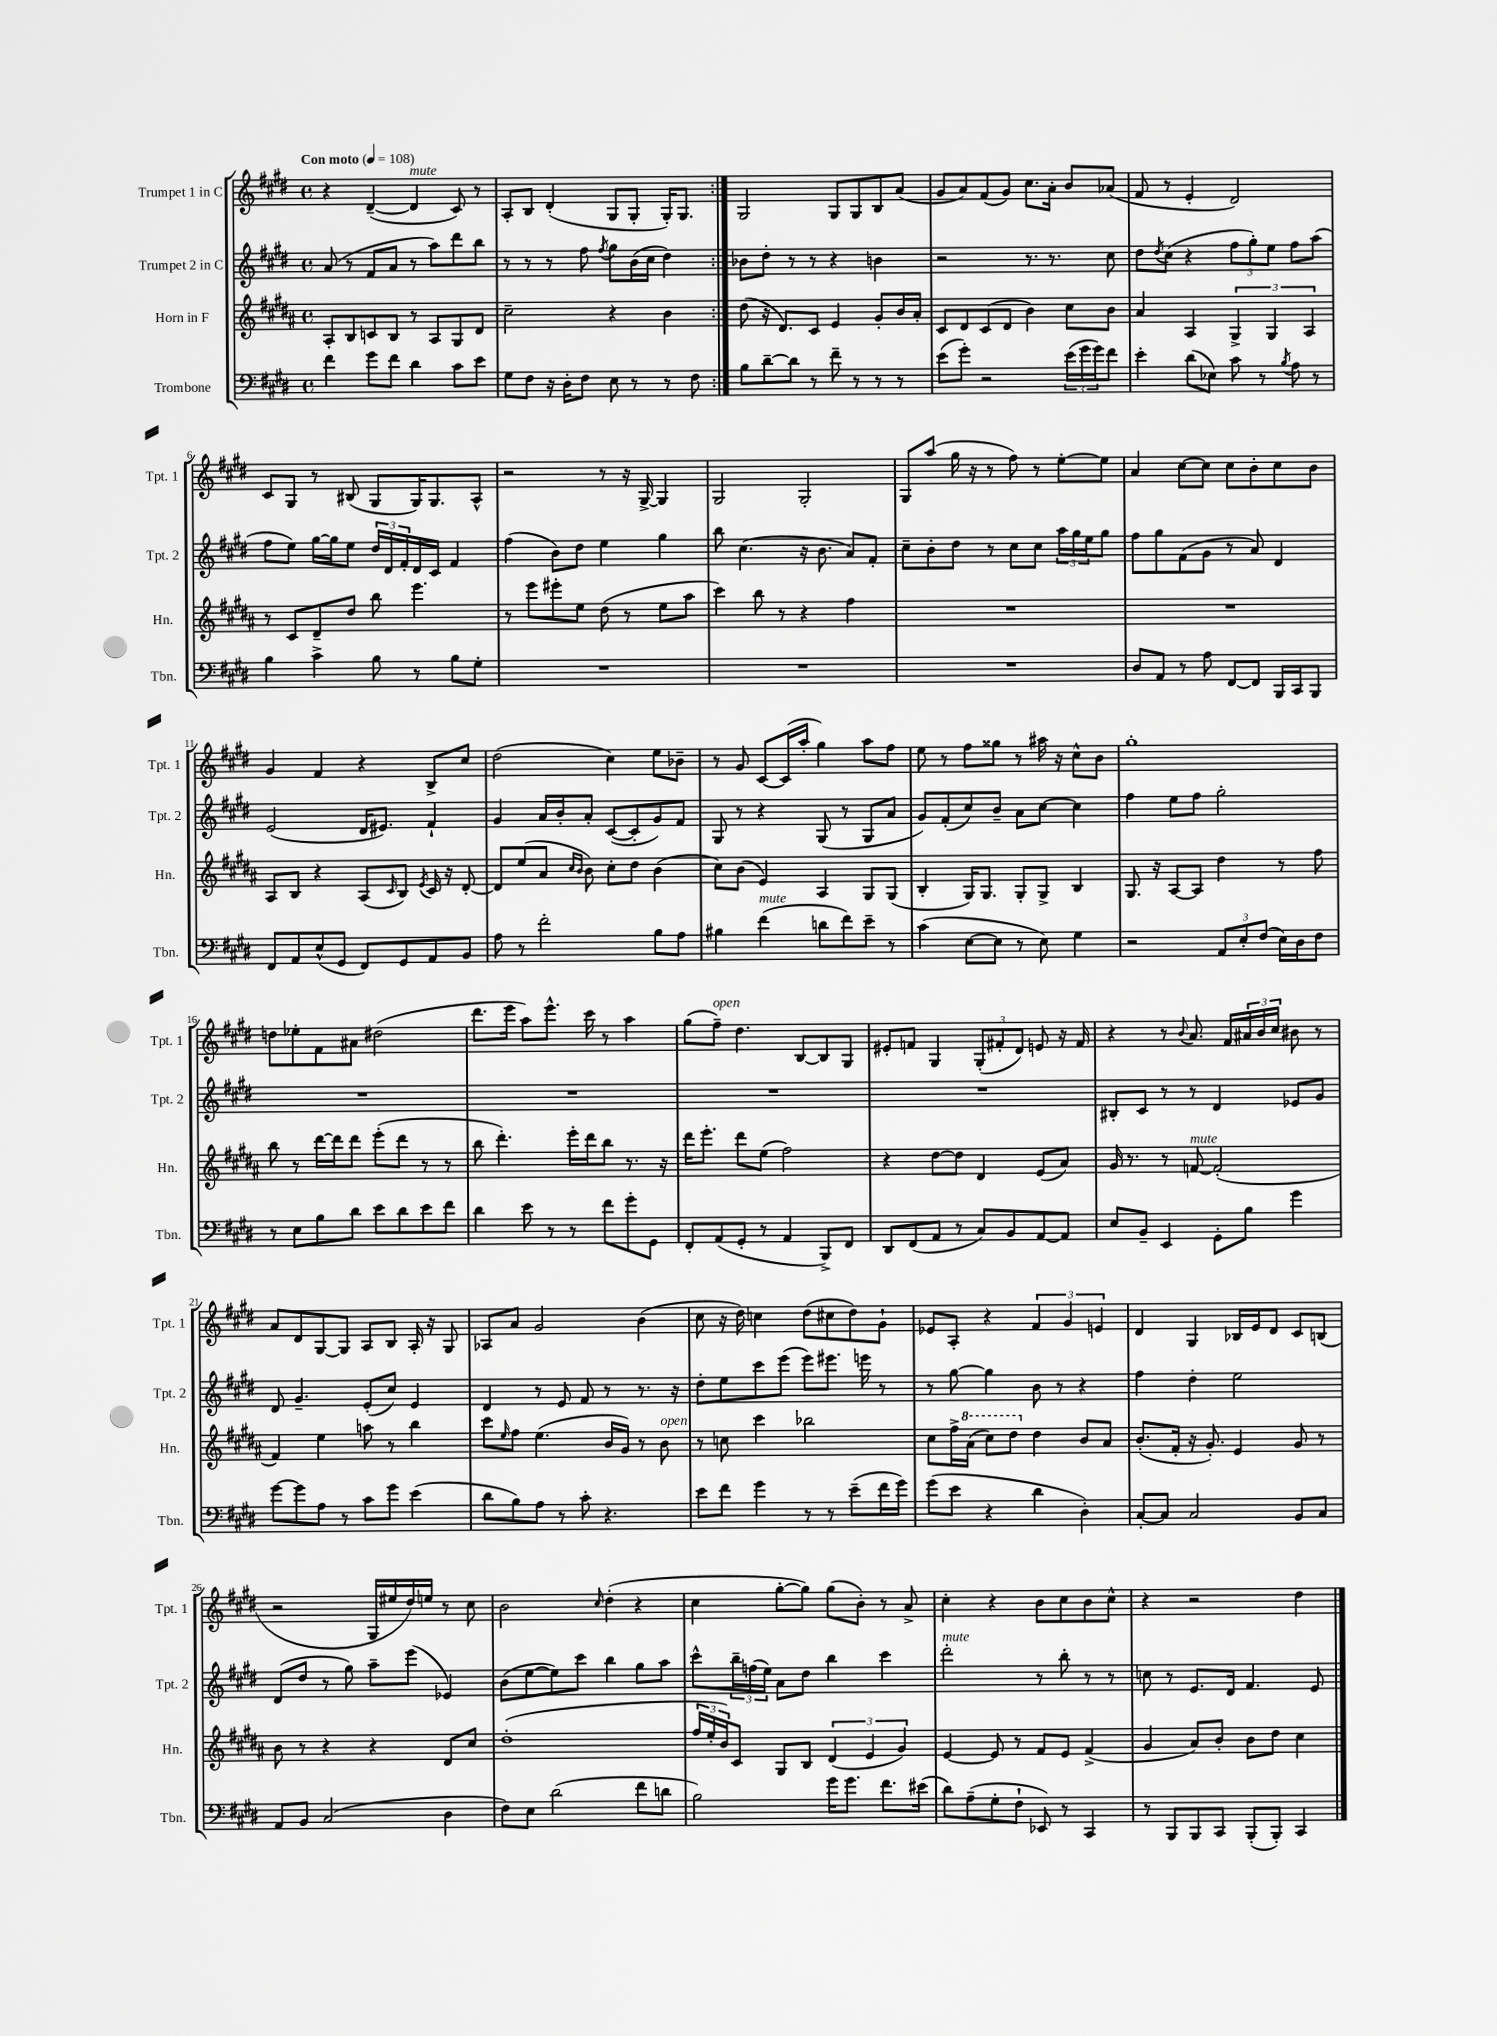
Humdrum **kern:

**kern	**kern	**kern	**kern
*staff4	*staff3	*staff2	*staff1
*clefF4	*clefG2	*clefG2	*clefG2
*k[f#c#g#d#]	*k[f#c#g#d#a#]	*k[f#c#g#d#]	*k[f#c#g#d#]
*M4/4	*M4/4	*M4/4	*M4/4
*met(c)	*met(c)	*met(c)	*met(c)
*MM108	*MM108	*MM108	*MM108
4f#	8A#'	(8a	4r
.	8B	8r	.
8g#	8c	8f#	([4d#~
8f#	8B	8a	.
4d#	8r	8r	4d#]
.	8A#	8aa)	.
8c#	8G#	8ddd#	8c#)
8e	8d#	8bb	8r
=	=	=	=
8G#	2cc#~	8r	8A'
8F#	.	8r	8B
16r	.	8r	(4d#'
16D#'	.	.	.
8F#	.	8ff#	.
.	.	8qff#	.
8E	4r	8gg#	8G#
8r	.	(16b	8G#'
.	.	16cc#	.
8r	4b	4dd#)	16G#')
.	.	.	8.G#
8F#	.	.	.
=:|!	=:|!	=:|!	=:|!
8B	(8dd#	8b-	2G#
[8d#~	16r	8dd#'	.
.	8.d#)	.	.
8d#]	.	8r	.
8r	8c#	8r	.
8f#~	4e	4r	8G#
8r	.	.	8G#
8r	8g#'	4b	8B
8r	16b	.	(8a
.	16a#'	.	.
=	=	=	=
(8e	8c#	2r	8g#
8g#')	8d#	.	8a)
2r	(8c#	.	(8f#
.	8d#	.	8g#)
.	4b)	8.r	8.cc#
.	.	8.r	16a'
(24e	8cc#	.	8b
24g#	.	.	.
24g#)	.	.	.
8f#	8b	8cc#	(8a-
=	=	=	=
4e'	4a#	8dd#	8f#
.	.	8qdd#	.
.	.	(8cc#	8r
(8d#	4A#	4r	4e'
8E-)	.	.	.
8c#	6G#^	12ff#	2d#)
.	.	12gg#')	.
8r	.	.	.
.	6G#	12ee	.
8qB	.	.	.
8A	.	8ff#	.
.	6A#	.	.
8r	.	(8aa	.
=	=	=	=
4B	8r	8ff#	8c#
.	8c#	8ee)	8G#
4c#^	8d#~	[16gg#	8r
.	.	16gg#]	.
.	8dd#	8ee	(8B#
8B	8bb	24dd#	8G#
.	.	24d#	.
.	.	24f#'	.
8r	4.eee	16d#	16G#)
.	.	16c#	8.G#
8B	.	4f#	.
8G#'	.	.	8A^^
=	=	=	=
1r	8r	(4ff#	2r
.	8eee	.	.
.	8eee#'	8b)	.
.	8ee	8dd#	.
.	(8dd#	4ee	8r
.	8r	.	16r
.	.	.	[16G#^
.	8ee	4gg#	4G#]
.	8aa#	.	.
=	=	=	=
1r	4ccc#)	8bb	2G#
.	.	(4.cc#	.
.	8bb	.	.
.	8r	.	.
.	4r	16r	2G#'
.	.	8.b	.
.	4ff#	8a)	.
.	.	8f#'	.
=	=	=	=
1r	1r	8cc#~	8G#
.	.	8b'	(8aa
.	.	8dd#	16gg#
.	.	.	16r
.	.	8r	8r
.	.	8cc#	8ff#)
.	.	8cc#	8r
.	.	24aa	[8ee'
.	.	24gg#	.
.	.	24ee	.
.	.	8gg#	8ee]
=	=	=	=
8D#	1r	8ff#	4a
8AA	.	8gg#	.
8r	.	(8f#	[8cc#
8A	.	8g#	8cc#]
[8FF#	.	8r	8cc#
8FF#]	.	8a)	8b'
16BBB	.	4d#	8cc#
16CC#	.	.	.
8BBB	.	.	8b
=	=	=	=
8FF#	8A#	(2e	4g#
8AA	8B	.	.
(8E^^	4r	.	4f#
8GG#	.	.	.
8FF#)	(8A#	16d#	4r
.	.	8.e#)	.
.	16qqc#	.	.
8GG#	8B)	.	.
.	8qe	.	.
8AA	16c#	4f#`	8B^
.	16r	.	.
8BB	[8d#'	.	8cc#
=	=	=	=
8A	8d#]	4g#	(2dd#
8r	(8ee	.	.
2f#'	8a#	16a	.
.	.	16b'	.
.	16qqcc#	.	.
.	16qqb	.	.
.	8b)	8a'	.
.	8cc#'	([8c#	4cc#)
.	8dd#	8c#']	.
8B	(4b	8g#)	8ee
8A	.	8f#	8b-~
=	=	=	=
4B#	8cc#)	8G#	8r
.	(8b	8r	8g#
(4f#	4e)	4r	[8c#
.	.	.	(16c#]
.	.	.	16aa'
8d	4A#	(8G#	4gg#)
8f#)	.	8r	.
8e~	8G#	8G#	8aa
8r	(8G#	8a	8ff#
=	=	=	=
(4c#	4B'	8g#)	8ee
.	.	(8f#'	8r
[8E	16G#)	8cc#)	8ff#
.	8.G#	.	.
8E]	.	8b~	8gg##
8r	8G#'	8a	8r
8E)	8G#^	[8cc#	16aa#
.	.	.	16r
4G#	4B	4cc#]	8cc#^^
.	.	.	8b
=	=	=	=
2r	8.G#	4ff#	1gg#'
.	16r	.	.
.	[8A#	8ee	.
.	8A#]	8ff#	.
12AA	4dd#	2gg#'	.
12E'	.	.	.
(12F#	.	.	.
16E)	8r	.	.
16D#	.	.	.
8F#	8ff#	.	.
=	=	=	=
8r	8bb	1r	8dd
8E	8r	.	8ee-'
8B	[16ddd#	.	8f#
.	16ddd#]	.	.
8d#	8ddd#	.	8a#
8e	(8eee'	.	(2dd#
8d#	8ddd#	.	.
8e	8r	.	.
8f#	8r	.	.
=	=	=	=
4d#	8bb	1r	8.ddd#
.	4.ddd#')	.	.
.	.	.	16eee
8e	.	.	8aa)
8r	.	.	8.eee^^
8r	16eee'	.	.
.	16ddd#	.	16ccc#
8f#	8bb	.	8r
8g#'	8.r	.	4aa
8GG#	.	.	.
.	16r	.	.
=	=	=	=
8FF#'	16ddd#	1r	(8gg#
.	8.eee'	.	.
(8AA	.	.	8ff#~)
8GG#'	8ddd#	.	4.dd#
8r	(8ee	.	.
4AA	2ff#)	.	.
.	.	.	[8B
8BBB^)	.	.	8B]
8FF#	.	.	8G#
=	=	=	=
8DD#	4r	1r	8e#'
(8FF#	.	.	8f
8AA	[8dd#	.	4G#
8r	8dd#]	.	.
8C#)	4d#	.	(12G#'
.	.	.	12f#'
8BB	.	.	.
.	.	.	12d#)
[8AA	(8e	.	8e
8AA]	8a#)	.	16r
.	.	.	16f#
=	=	=	=
8E	16g#	8B#'	4r
.	8.r	.	.
8BB~	.	8c#	.
4EE	8r	8r	8r
.	.	.	8qqb
.	[8f	8r	8.a
8GG#'	(2f']	4d#	.
.	.	.	16f#
8B	.	.	24a#
.	.	.	24b
.	.	.	24cc#
4g#	.	8e-	8b#
.	.	8g#	8r
=	=	=	=
[8g#	4f#)	8d#	8a
8g#]	.	4.g#~	8d#
8A	4ee	.	[8G#
8r	.	.	8G#]
8c#	8aa	(8e'	8A
8g#	8r	8cc#)	8B
(4e	4bb	4e	16A'
.	.	.	16r
.	.	.	8G#
=	=	=	=
8d#	8ccc#	4d#	8A-
.	16qqee	.	.
8B)	8ff#	.	8a
8A	(4.ee	8r	2g#
8r	.	8e	.
8c#'	.	8f#	.
4.r	16b	8r	.
.	16g#)	.	.
.	8r	8.r	(4b
.	8b	.	.
.	.	16r	.
=	=	=	=
8e	8r	8dd#'	8cc#
8f#	8cc	8ee	16r
.	.	.	16dd#)
4g#	4ccc#	8ccc#	4cc
.	.	(8eee	.
8r	2bb-	8eee)	(8dd#
8r	.	8.eee#	8cc#
(8e~	.	.	8dd#)
.	.	16eee	.
16f#	.	8r	8g#`
16g#)	.	.	.
=	=	=	=
(8g#	8cc#	8r	8e-
8e	16ff#^	[8gg#	8A'
.	(16aa#	.	.
4r	8ccc#)	4gg#]	4r
.	8ddd#	.	.
4d#	4dd#	8b	6f#
.	.	8r	.
.	.	.	6g#
4D#')	8b	4r	.
.	.	.	6e
.	8a#	.	.
=	=	=	=
[8C#'	(8.b'	4ff#	4d#
8C#]	.	.	.
.	16f#'	.	.
2C#	16r	4dd#'	4G#
.	8.g#')	.	.
.	4e	2ee	16B-
.	.	.	16e
.	.	.	8d#
8BB	8g#	.	8c#
8C#	8r	.	(8B
=	=	=	=
8AA	8b	(8d#	2r
8BB	8r	8dd#	.
(2C#	4r	8r	.
.	.	8gg#)	.
.	4r	8aa~	16G#
.	.	.	16ee#
.	.	(8eee	16dd#)
.	.	.	16ee
4D#	8d#	4e-)	8r
.	8cc#	.	8cc#
=	=	=	=
8F#)	(1dd#'	(8b	2b
8E	.	[8ee	.
(2d#	.	8ee])	.
.	.	8ccc#	.
.	.	.	16qqcc#
.	.	4bb	(4dd#'
8f#	.	8gg#	4r
8d	.	8aa	.
=	=	=	=
2B)	24ff#	8ccc#^^	4cc#
.	24ee'	.	.
.	24b)	.	.
.	8c#	24bb~	.
.	.	(24ff	.
.	.	24ee)	.
.	8G#	8a	[8gg#'
.	8B	8dd#	8gg#])
16g#	(6d#	4bb	(8gg#
8.g#	.	.	.
.	.	.	8b')
.	6e	.	.
8.f#	.	4ccc#	8r
.	6g#)	.	.
.	.	.	8a^
(16e#	.	.	.
=	=	=	=
8d#)	[4e	2ddd#'	4cc#'
(8A~	.	.	.
8G#'	8e]	.	4r
8F#`	8r	.	.
8EE-)	8f#	8r	8b
8r	8e	8bb'	8cc#
4CC#	(4f#^	8r	8b
.	.	8r	8cc#^^
=	=	=	=
8r	4g#	8cc	4r
8BBB	.	8r	.
8BBB	8a#)	8.e	2r
8CC#	8b'	.	.
.	.	16d#	.
(8BBB'	8b	4.f#	.
8BBB')	8dd#	.	.
4CC#	4cc#	.	4dd#
.	.	8e	.
==	==	==	==
*-	*-	*-	*-
